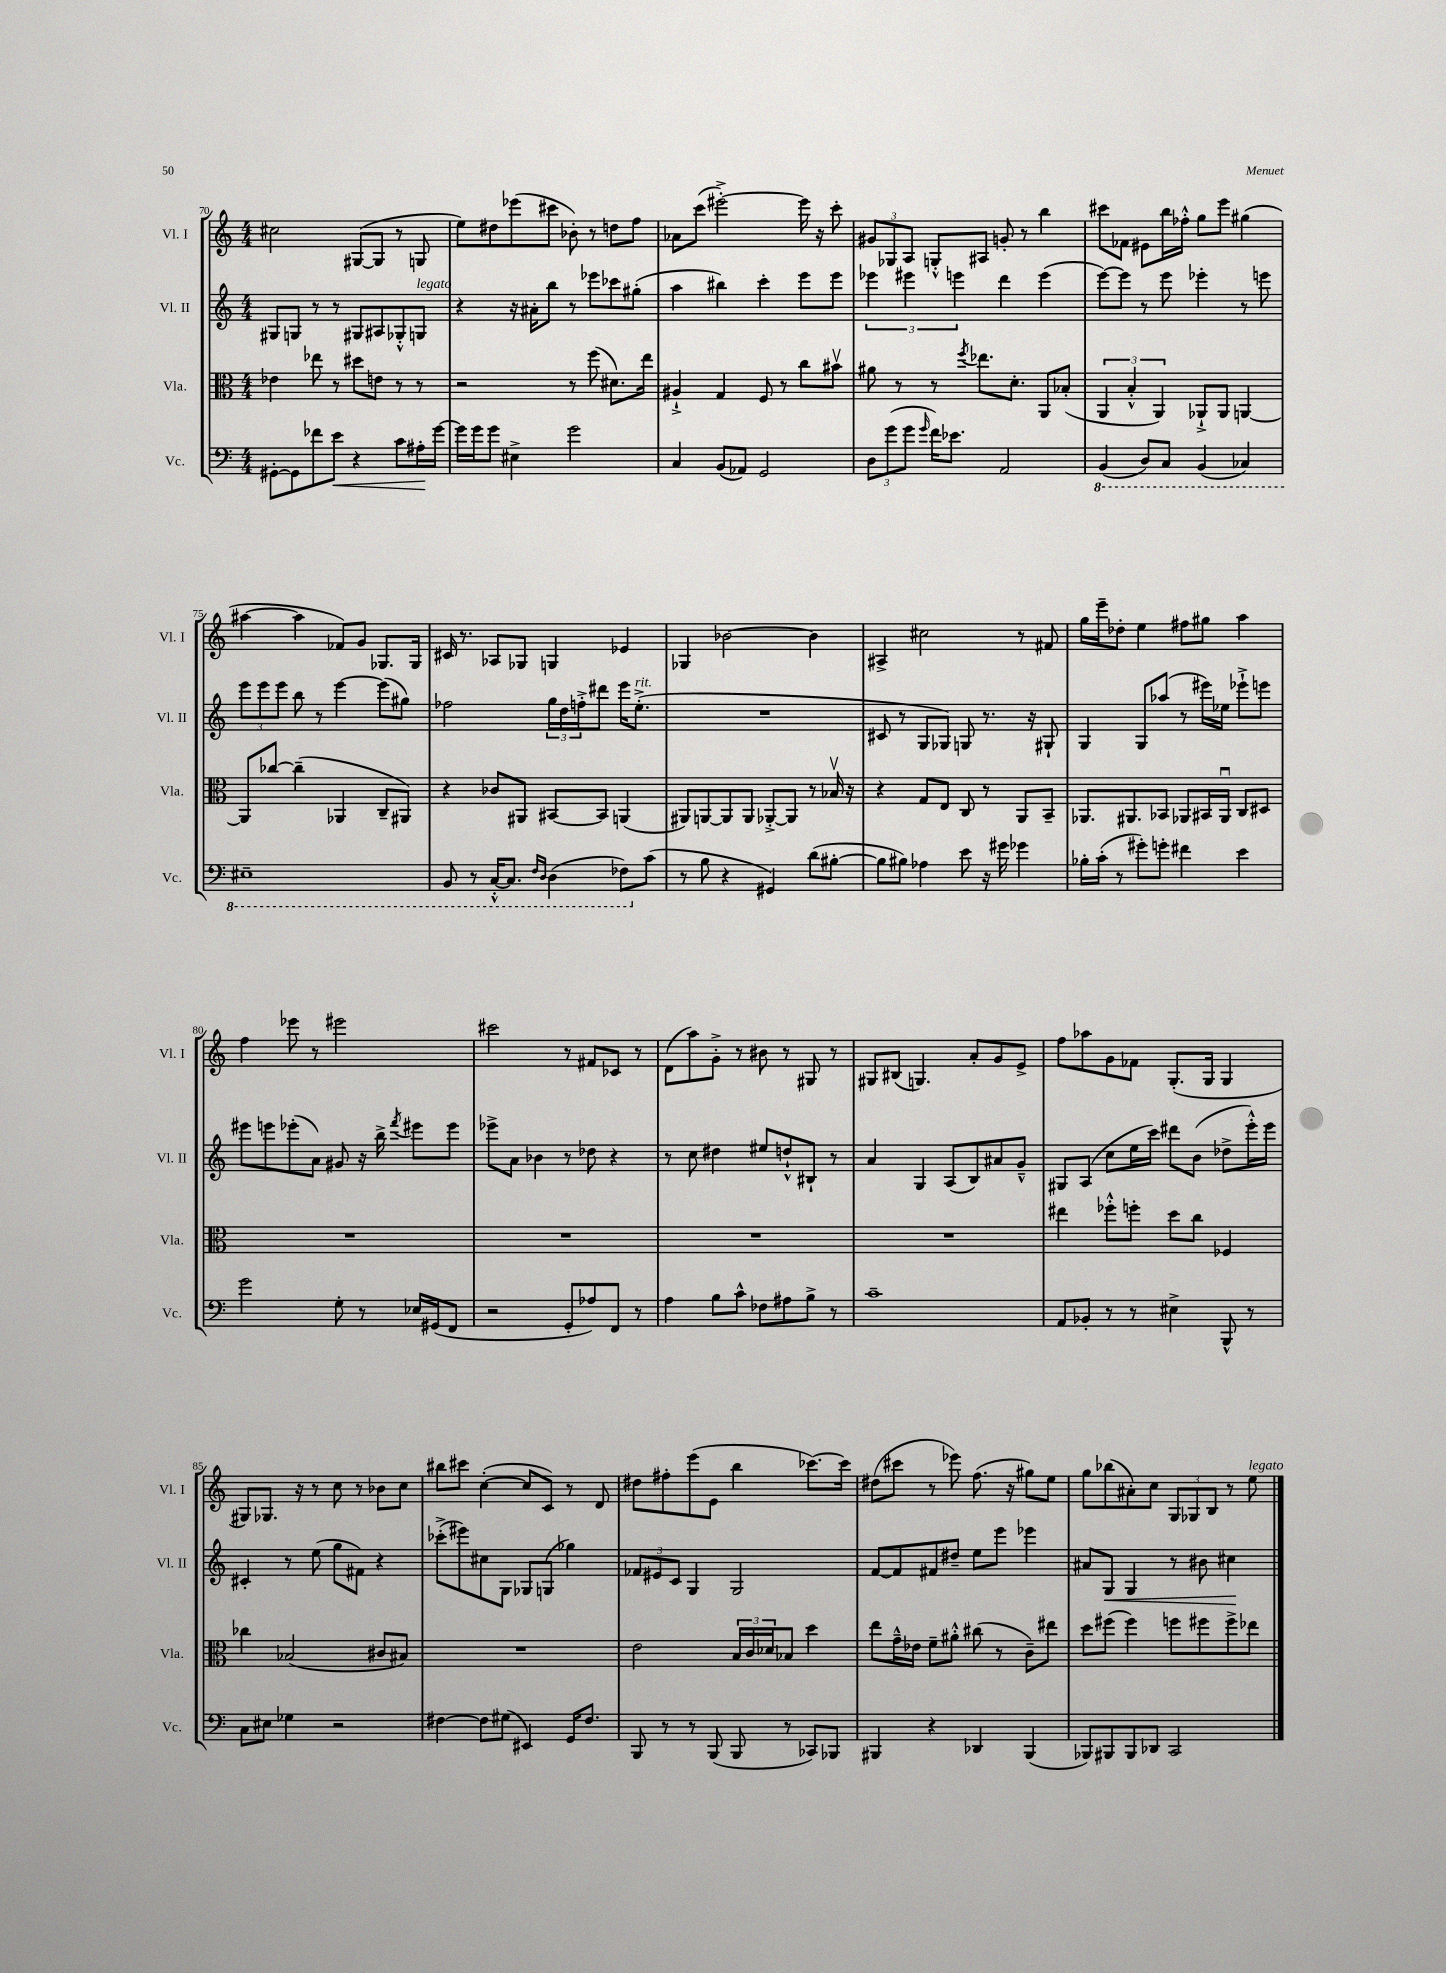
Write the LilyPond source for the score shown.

<<
\new StaffGroup <<
\new Staff = "s0" \with { instrumentName = "Vl. I" shortInstrumentName = "Vl. I" } {
    \clef treble \key c \major \numericTimeSignature \time 4/4
    cis''2 gis8~( gis8 r8 g8 |
    e''8) dis''8 ees'''8( cis'''8 bes'8-.) r8 d''8 f''8 |
    aes'8 c'''8( eis'''2~-.->) eis'''16 r16 c'''8-. |
    \tuplet 3/2 { gis'8 ges8 a8 } g8-.-^ ais8 g'8-. r8 b''4 |
    cis'''8 fes'8 eis'8 b''16 fes''16-.-^ g''8 e'''8 gis''4( |
    ais''4~ ais''4 fes'8) g'8 ges8. ges16 |
    cis'16 r8. aes8 ges8 g4 ees'4 |
    ges4 bes'2~ bes'4 |
    ais4-> cis''2 r8 fis'8 |
    g''16 e'''16-- des''8-. e''4 fis''8 gis''8 a''4 |
    f''4 ees'''8 r8 eis'''2 |
    cis'''2 r8 fis'8 ces'8 r8 |
    d'8( a''8) g'8-.-> r8 bis'8 r8 gis8 r8 |
    gis8 bis8( g4.) a'8-. g'8 e'8-> |
    f''8 aes''8 g'8 fes'8 g8.-.( g16 g4 |
    gis8) ges8. r16 r8 c''8 r8 bes'8 c''8 |
    bis''8 cis'''8 c''4~-.( c''8 c'8) r8 d'8 |
    dis''8 fis''8-. e'''8( e'8 b''4 ces'''8.~) ces'''16 |
    dis''8( cis'''8 r8 ees'''8) f''8.( r16 gis''8) e''8 |
    g''8 bes''8( ais'8-.) c''8 \tuplet 3/2 { g8 ges8 b8 } r8 e''8^\markup { \italic "legato" } \bar "|." |
}
\new Staff = "s1" \with { instrumentName = "Vl. II" shortInstrumentName = "Vl. II" } {
    \clef treble \key c \major \numericTimeSignature \time 4/4
    gis8 g8 r8 r8 gis8 ais8 ges8-.-^ g8^\markup { \italic "legato" } |
    r4 r16 ais'16-. b''8 r8 ees'''8 ces'''8 gis''8-.( |
    a''4 bis''4) c'''4-. e'''8 e'''8 |
    \tuplet 3/2 { ees'''4 eis'''4 e'''4 } d'''4 e'''4( |
    e'''8~) e'''8 r8 e'''8 ees'''4-. r8 e'''8 |
    \tuplet 3/2 { e'''8 e'''8 e'''8 } b''8 r8 e'''4~ e'''8( gis''8) |
    fes''2 \tuplet 3/2 { g''16 d''16 f''16-.-> } dis'''8 e'''16 e''8.-.->^\markup { \italic "rit." }( |
    R1 |
    cis'8 r8 g8 ges8) g8 r8. r16 gis8-! |
    g4 g8 aes''8( r8 eis'''16) ees''16 ees'''8-!-> e'''8 |
    eis'''8 e'''8 ees'''8-.( a'8) gis'8 r16 b''16-> \acciaccatura { f'''8 } eis'''8 eis'''8 |
    ees'''8-> a'8 bes'4 r8 des''8 r4 |
    r8 c''8 dis''4 eis''8 d''8-!-^ bis8-! r8 |
    a'4 g4 a8( b8) ais'8 g'8---^ |
    gis8 a8( c''8 e''16 c'''16) dis'''8 b'8( des''8-> e'''16-.-^) e'''16 |
    cis'4-. r8 e''8( g''8 fis'8) r4 |
    ces'''8-.->( eis'''8) cis''8 g8 ges8 g8( ges''4) |
    \tuplet 3/2 { fes'8 eis'8 c'8 } g4 g2 |
    f'8~ f'8 fis'8 dis''8-- e''8 e'''8 ees'''4 |
    ais'8 g8\< g4 r8 bis'8 cis''4\! \bar "|." |
}
\new Staff = "s2" \with { instrumentName = "Vla." shortInstrumentName = "Vla." } {
    \clef alto \key c \major \numericTimeSignature \time 4/4
    ees'4 ees''8 r8 dis''8 e'8 r8 r8 |
    r2 r8 f''8( dis'8.) e''16 |
    ais4-!-> g4 f8 r8 c''8 bis'8\upbow |
    ais'8 r8 r8 \acciaccatura { f''8 } ees''8. d'8.-. a,8 bes8-.( |
    \tuplet 3/2 { a,4 b4-.-^ a,4) } aes,8-!-> aes,8 a,4~ |
    a,8 ces''8~ ces''4--( aes,4 c8-- ais,8) |
    r4 ces'8 ais,8 bis,8~ bis,8 a,4( |
    ais,8) a,8~ a,8 a,8 aes,8~-.-> aes,8 r8 bes16\upbow r16 |
    r4 g8 e8 c8 r8 a,8 b,8-- |
    aes,8. ais,8. bes,8 aes,8 bis,16 aes,16\downbow c8 dis8 |
    R1 |
    R1 |
    R1 |
    R1 |
    eis''4 fes''8-.-^ f''8-. d''8 c''8 fes4 |
    ces''4 bes2( cis'8 bis8) |
    R1 |
    e'2 \tuplet 3/2 { b16 c'16 des'16 } bes8 d''4 |
    e''8 g'16---^ ees'16 f'8-- ais'8-.-^ cis''8( r8 c'8--) eis''8 |
    d''8 fis''8( fis''4) f''8 fis''8 fis''8-> ees''8 \bar "|." |
}
\new Staff = "s3" \with { instrumentName = "Vc." shortInstrumentName = "Vc." } {
    \clef bass \key c \major \numericTimeSignature \time 4/4
    gis,8~-. gis,8 fes'8 e'8\< r4 c'8 ais16-.\! g'16~ |
    g'16 g'16 g'8 eis4-> g'2 |
    c4 b,8( aes,8) g,2 |
    \tuplet 3/2 { d8 g'8( g'8 } \grace { g'16 } f'16) ees'8. a,2 |
    \ottava #-1 b,,4( d,8) c,8 b,,4( ces,4) |
    eis,1-- |
    b,,8 r8 c,16~-.-^ c,8. \grace { f,16 d,16 } d,4( fes,8) \ottava #0 c'8( |
    r8 b8 r4 gis,4) d'8( bis8~-. |
    bis8 bis8) aes4 e'8 r16 gis'16 ges'4 |
    bes16-. c'16-.( r8 gis'8-.) g'8-. fis'4 e'4 |
    g'2 g8-. r8 ees16 gis,16( f,8 |
    r2 g,8-. aes8) f,8 r8 |
    a4 b8 c'8-^ fes8 ais8 b8-> r8 |
    c'1-- |
    a,8 bes,8-. r8 r8 eis4-> b,,8-^ r8 |
    c8 eis8 ges4 r2 |
    fis4~ fis8 gis8( eis,4) g,16 fis8. |
    b,,8 r8 r8 b,,8( b,,8 r8 ces,8) bes,,8 |
    bis,,4 r4 des,4 bis,,4( |
    bes,,8) bis,,8 bis,,8 des,8 c,2 \bar "|." |
}
>>
>>
\layout { \context { \Score currentBarNumber = #70 } }
